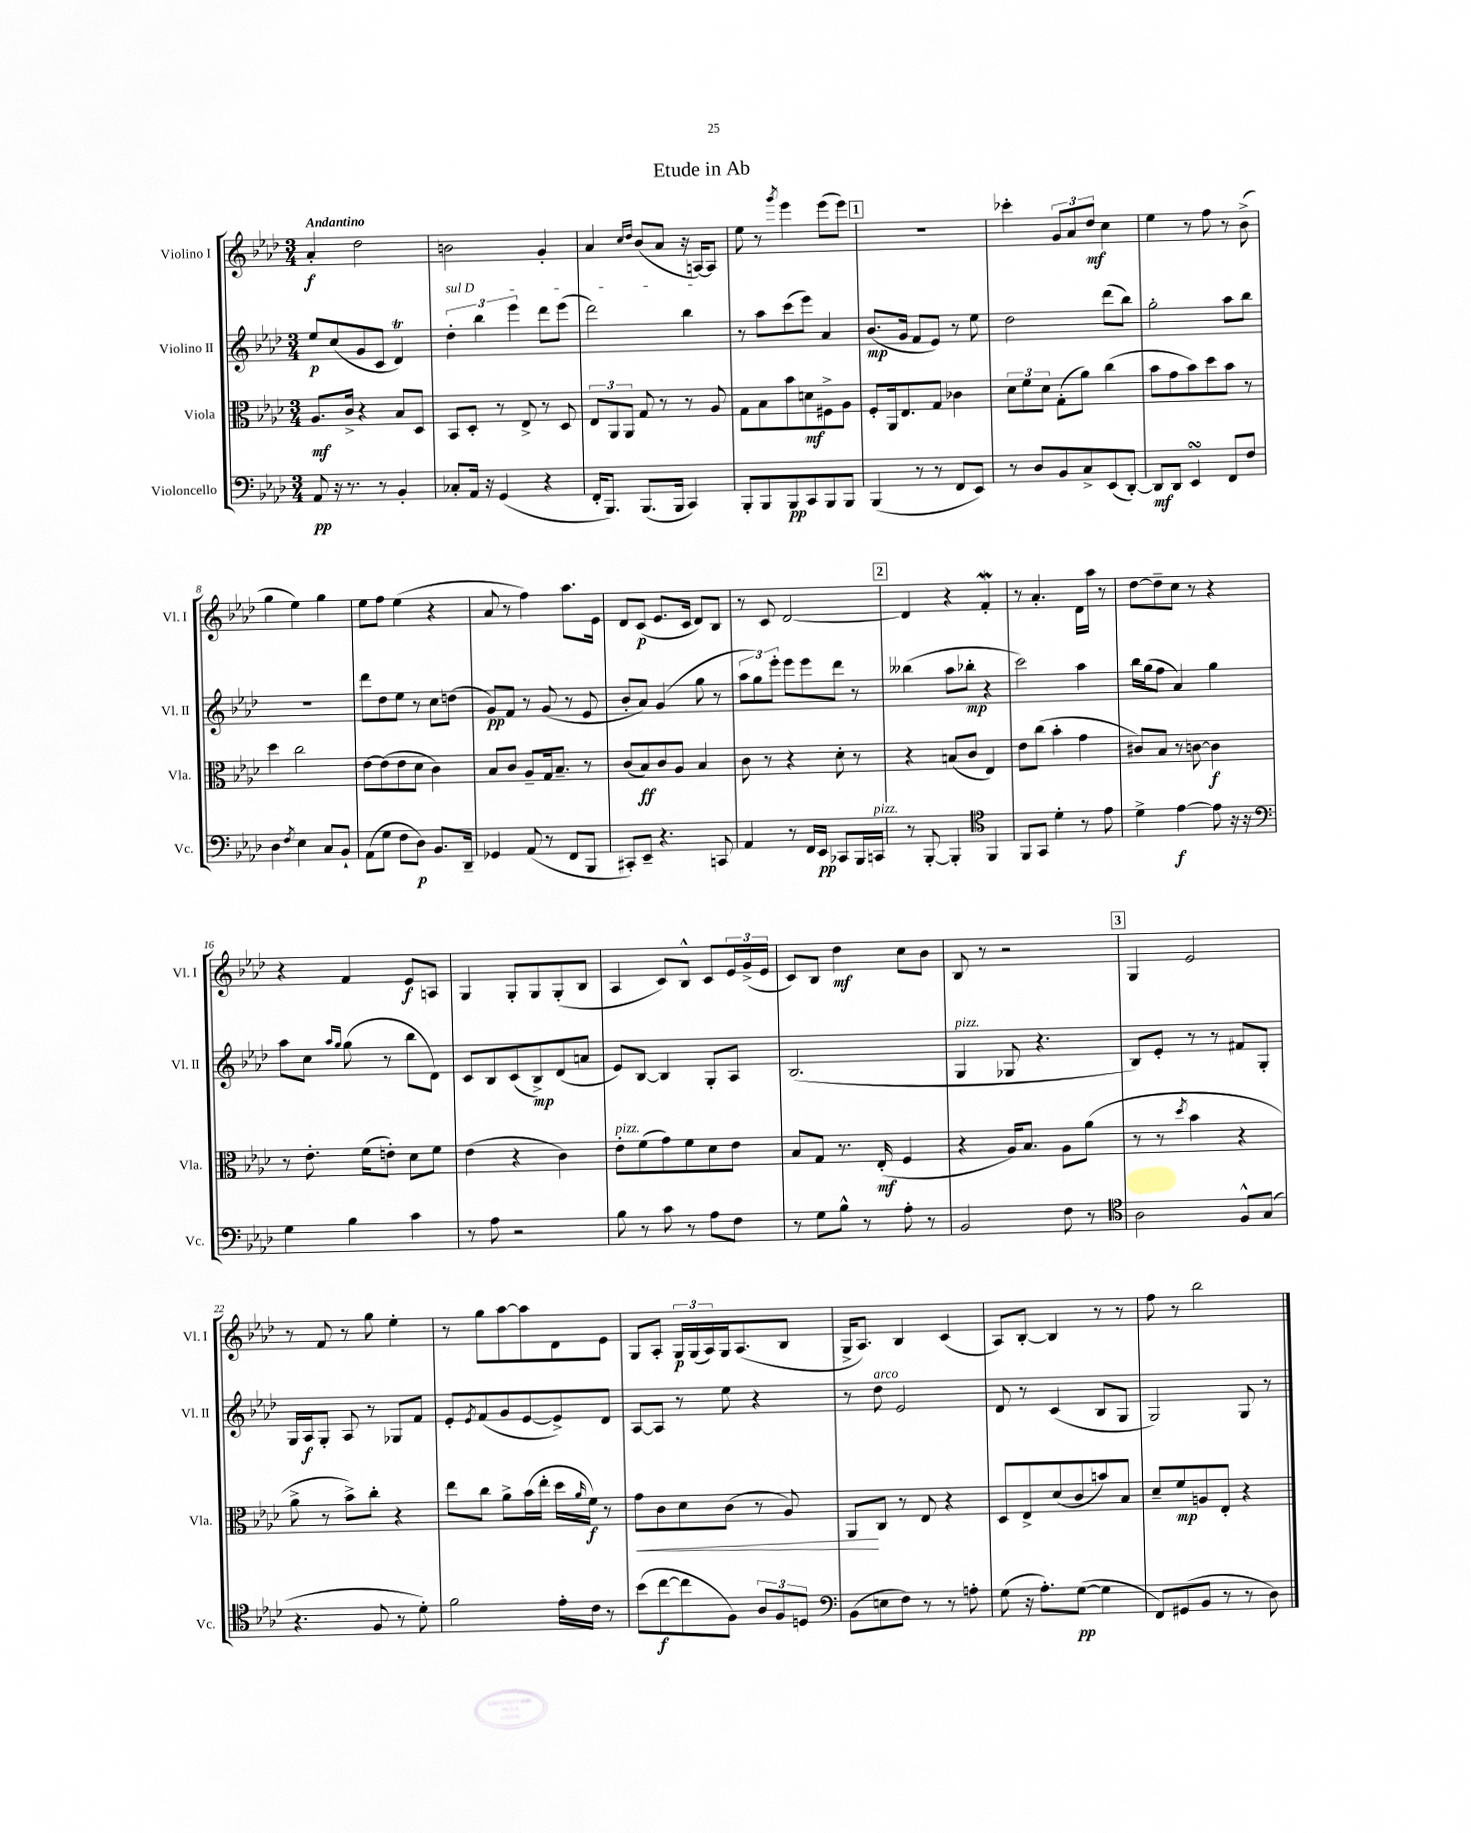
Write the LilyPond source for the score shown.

\header { title = "Etude in Ab" }
<<
\new StaffGroup <<
\new Staff = "s0" \with { instrumentName = "Violino I" shortInstrumentName = "Vl. I" } {
    \clef treble \key aes \major \numericTimeSignature \time 3/4 \tempo "Andantino"
    aes'4-.\f des''2 |
    b'2 g'4-. |
    aes'4 \grace { c''16 des''16 } bes'8( aes'8 r16 a16~) a8 |
    ees''8 r8 \acciaccatura { g'''8 } ees'''4 ees'''8( ees'''8) |
    \mark \markup { \box "1" } R2. |
    ces'''4-. \tuplet 3/2 { g'8 aes'8 des''8\mf } c''4 |
    ees''4 r8 f''8 r8 bes'8->( |
    g''4 ees''4) g''4 |
    ees''8 f''8 ees''4( r4 |
    aes'8 r8 f''4) aes''8. ees'16 |
    des'8 c'8\p( ees'8. c'16 des'8) bes8 |
    r8 c'8 des'2~ |
    \mark \markup { \box "2" } des'4 r4 f'4-.\mordent |
    r8 aes'4.-. des'16 aes''16 r8 |
    des''8~ des''8-- c''8 r8 r4 |
    r4 f'4 ees'8\f a8 |
    g4 g8-. g8 g8-.( bes8 |
    aes4 c'8) bes8-^ c'8 \tuplet 3/2 { ees'16 g'16->( ees'16 } |
    c'8) bes8 des''4\mf c''8 bes'8 |
    bes8 r8 r2 |
    \mark \markup { \box "3" } g4 ees'2 |
    r8 f'8 r8 g''8 ees''4-. |
    r8 g''8 aes''8~ aes''8 des'8 ees'8 |
    g8 aes8-. \tuplet 3/2 { g16\p g16( aes16) } g16 aes8.( bes8 |
    g16-> aes8.) bes4 c'4( |
    aes8) bes8~-. bes4 r8 r8 |
    f''8 r8 bes''2 \bar "|." |
}
\new Staff = "s1" \with { instrumentName = "Violino II" shortInstrumentName = "Vl. II" } {
    \clef treble \key aes \major \numericTimeSignature \time 3/4
    ees''8\p c''8( g'8 c'8 des'4\trill) |
    \tuplet 3/2 { \once \override TextSpanner.bound-details.left.text = \markup { \italic "sul D" } des''4-.\startTextSpan bes''4 ees'''4 } des'''8 ees'''8( |
    des'''2) bes''4\stopTextSpan |
    r8 aes''8 c'''8( ees'''8) aes'4 |
    \mark \markup { \box "1" } bes'8.\mp( g'16 f'8 ees'8) r8 ees''8 |
    des''2 des'''8( bes''8) |
    g''2-. aes''8 bes''8 |
    R2. |
    des'''8 des''8 ees''8 r8 c''8 d''8( |
    g'8\pp) f'8 r8 g'8( r8 ees'8 |
    bes'8-. aes'8) g'4( g''8 r8 |
    \tuplet 3/2 { aes''8 g''8) ees'''8-. } ees'''8 ees'''8 des'''8 r8 |
    \mark \markup { \box "2" } beses''4( aes''8 bes''8-.\mp r4 |
    c'''2) aes''4 |
    bes''16 g''16( f''8 aes'4) g''4 |
    aes''8 c''8 \grace { aes''16 g''16 } g''8( r8 bes''8 des'8) |
    c'8 bes8 c'8( bes8->\mp) des'8( a'8 |
    ees'8) bes8~ bes4 g8-. aes8 |
    bes2.( |
    g4^\markup { \italic "pizz." } ges8 r4. |
    \mark \markup { \box "3" } bes8) ees'8-. r8 r8 fis'8 g8-. |
    g16 aes16\f g8-. aes8 r8 ges8 f'8 |
    ees'8-. \acciaccatura { ees'8 } f'8( g'8 ees'8~ ees'8->) des'8 |
    aes8~ aes8 r8 ees''8 r4 |
    r8 des''8^\markup { \italic "arco" } ees'2 |
    des'8 r8 c'4( bes8 g8 |
    g2) g8 r8 \bar "|." |
}
\new Staff = "s2" \with { instrumentName = "Viola" shortInstrumentName = "Vla." } {
    \clef alto \key aes \major \numericTimeSignature \time 3/4
    aes8.\mf c'16-> r4 bes8 des8 |
    bes,8 des8-. r8 ees8-> r8 des8 |
    \tuplet 3/2 { ees8 aes,8 aes,8 } g8 r8 r8 aes8 |
    g8 bes8 bes'8 d'8\mf fis8-> aes8 |
    \mark \markup { \box "1" } f8-. aes,16 ees8. g8 ces'4 |
    \tuplet 3/2 { des'8 f'8 des'8 } g8-.( aes'8) c''4( |
    bes'8 g'8 bes'8) des''8 bes'8 r8 |
    des''4 c''2 |
    ees'8~ ees'8( ees'8 des'8 c'4) |
    bes8 c'8 aes8-- g16 bes8.-- r8 |
    c'8( bes8\ff) c'8 aes8 bes4 |
    c'8 r8 r4 des'8-. r8 |
    \mark \markup { \box "2" } r4 b8( c'8 ees4) |
    ees'8 c''8( bes'4-. g'4 |
    cis'8) bes8 r8 c'8~ c'4\f |
    r8 ees'8.-. f'16( e'8-.) des'8 f'8 |
    ees'4( r4 c'4) |
    ees'8-.^\markup { \italic "pizz." } f'8( g'8) f'8 des'8 ees'8 |
    bes8 g8 r8. ees16-.\mf( f4 |
    r4 aes16) bes8. aes8 aes'8( |
    \mark \markup { \box "3" } r8 r8 \acciaccatura { des''8 } bes'4 r4 |
    aes'8-> r8 bes'8->) c''8-. r4 |
    ees''8 c''8 aes'8-> bes'16( ees''16-. des''16 \grace { aes'16 } f'16\f) r8 |
    g'8\< c'8 des'8 c'8( r8 aes8) |
    aes,8\! c8 r8 ees8 r4 |
    des8 ees8-> des'8( c'8 b'8) bes8 |
    des'8-- f'8\mp a8 ees8-. r4 \bar "|." |
}
\new Staff = "s3" \with { instrumentName = "Violoncello" shortInstrumentName = "Vc." } {
    \clef bass \key aes \major \numericTimeSignature \time 3/4
    aes,8\pp r16 r8. r8 bes,4-. |
    ces8-. aes,16 r16 g,4( r4 |
    f,16-. bes,,8.) bes,,8.( bes,,16 c,4) |
    bes,,8-. bes,,8 bes,,8\pp c,8 bes,,8 bes,,8 |
    \mark \markup { \box "1" } bes,,4( r8 r8 f,8 ees,8) |
    r8 des8 bes,8 c8-> ees,8( des,8~-.) |
    des,8\mf des,8 ees,4\turn f,8 f8 |
    des4 \acciaccatura { f8 } ees4 c8 bes,8-! |
    aes,8( g8 f8 des8\p) bes,8. des,16-- |
    ges,4 aes,8( r8 f,8 bes,,8 |
    cis,8-.) ees,8-- r4. c,8 |
    aes,4 r8 f,16 ees,16\pp ces,8 bes,,16 c,16^\markup { \italic "pizz." } |
    \mark \markup { \box "2" } r8 bes,,8~-. bes,,4-. \clef tenor f,4 |
    f,8 g,8 des'4-. r8 ees'8 |
    des'4-> ees'4~\f ees'8 r16 r16 |
    \clef bass g4 bes4 c'4 |
    r8 aes8 r2 |
    bes8 r8 c'8 r8 aes8 f8 |
    r8 g8 bes8-^ r8 aes8-. r8 |
    bes,2 f8 r8 |
    \mark \markup { \box "3" } \clef tenor aes2 f8-^ g8( |
    r4. f8 r8 des'8-.) |
    f'2 ees'16-. c'16 r8 |
    bes'8( c''8~\f c''8 f8) \tuplet 3/2 { aes8 f8 d8 } |
    \clef bass bes,8( e8 f8) r8 r8 a8-. |
    g8( r16 aes8.-.) g8~\pp( g4 |
    f,8) gis,8( bes,8 r8 r8 des8) \bar "|." |
}
>>
>>
